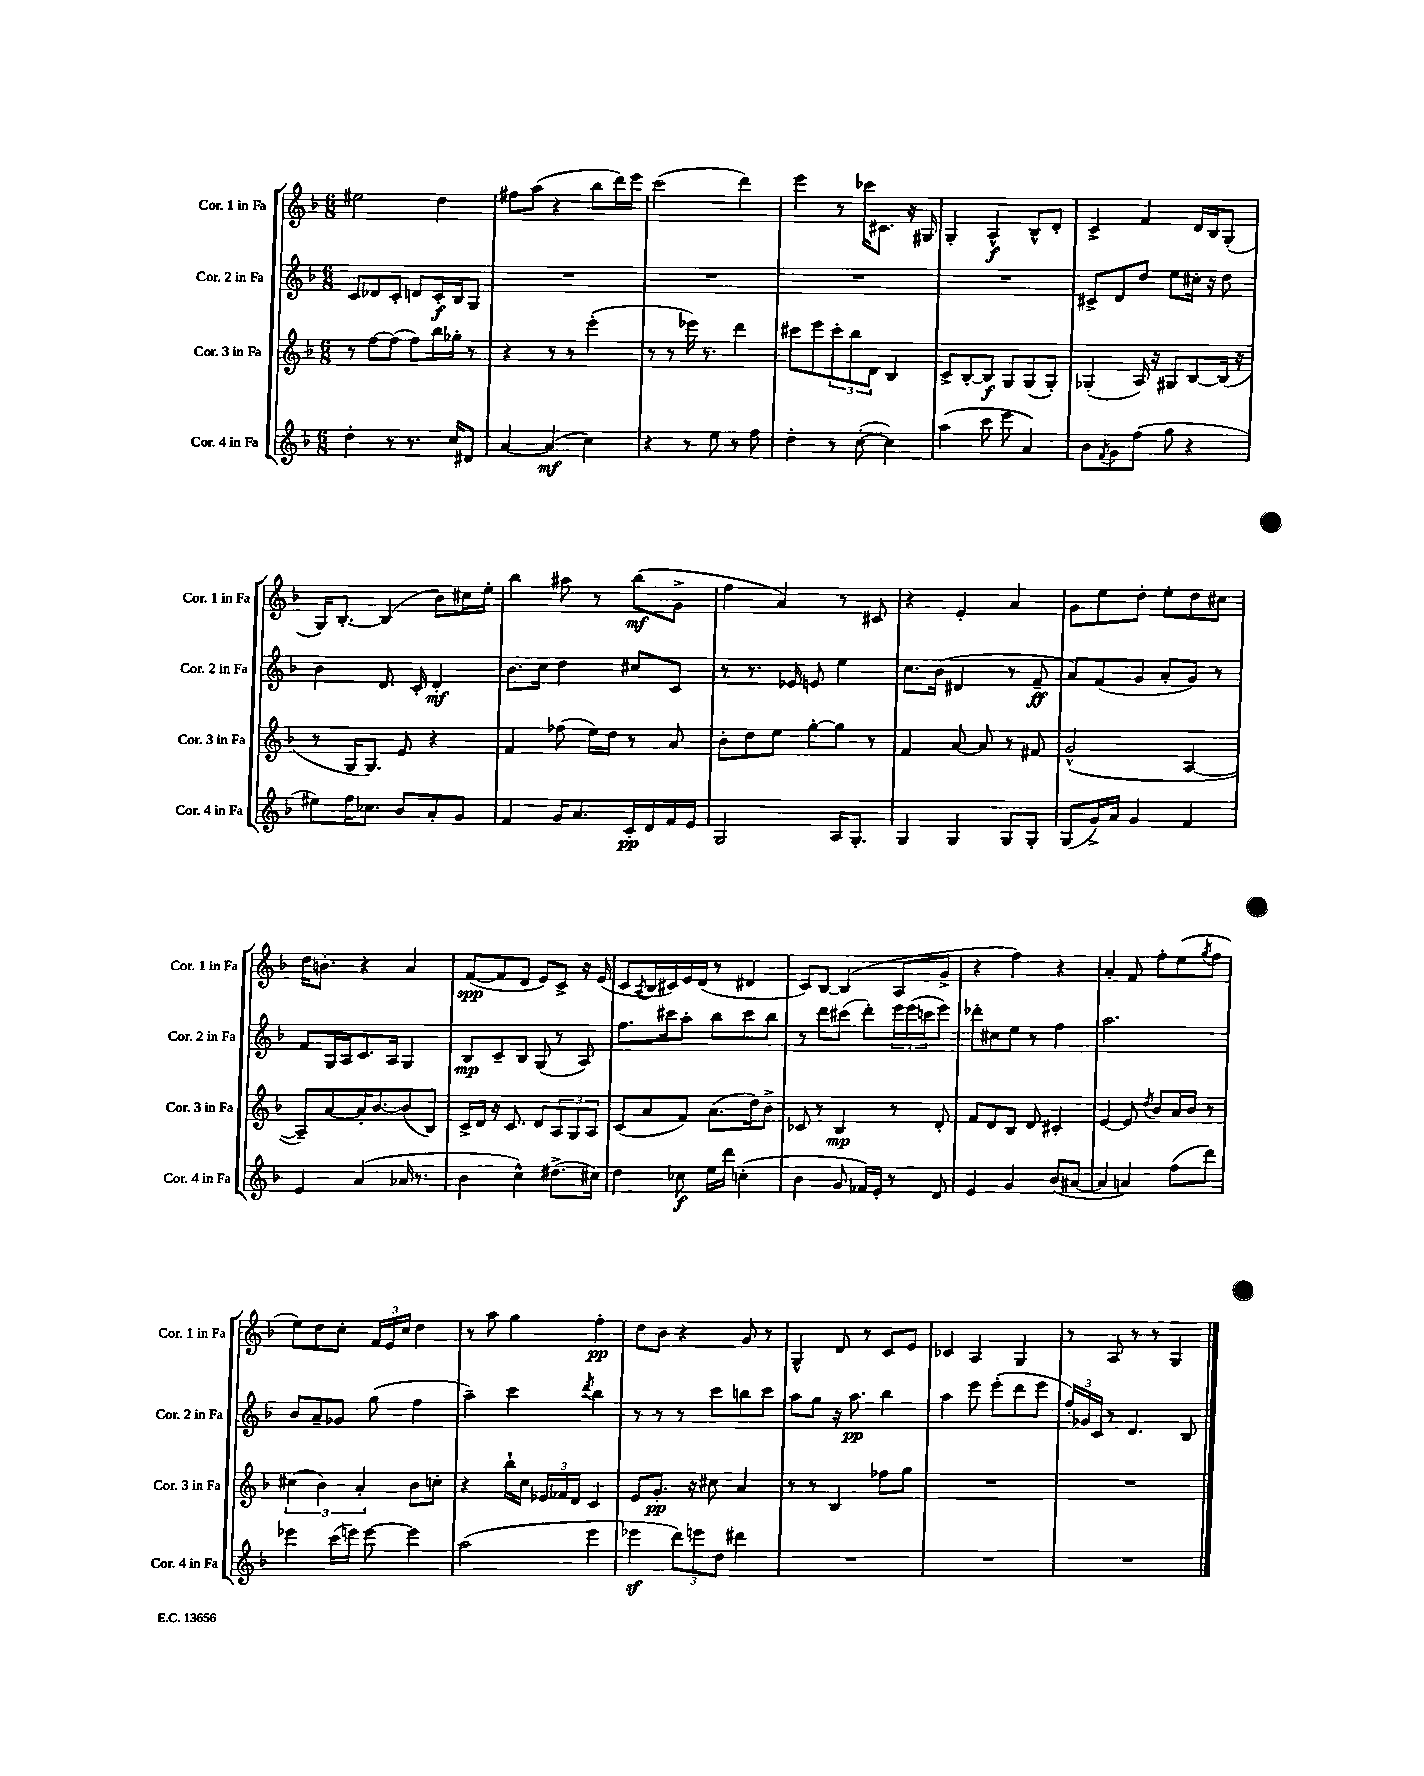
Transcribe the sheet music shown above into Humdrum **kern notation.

**kern	**kern	**kern	**kern
*staff4	*staff3	*staff2	*staff1
*clefG2	*clefG2	*clefG2	*clefG2
*k[b-]	*k[b-]	*k[b-]	*k[b-]
*M6/8	*M6/8	*M6/8	*M6/8
4dd'\	8r	8c/L	2ee#\
.	[8ff\L	8d-/	.
8r	(8ff\]J	8c'/J	.
8.r	8ff\L)	8d/L	.
.	16bb-\L	16c'/L	4dd\
16cc/LK	16gg-'\JJ	16B-/J	.
8d#/J	8r	8G/J	.
=	=	=	=
[4a/	4r	2.r	8ff#\L
.	.	.	(8aa\J
(4a/]	8r	.	4r
.	8r	.	.
4cc\)	(4eee'\	.	8bb-\L
.	.	.	16ddd\L)
.	.	.	16eee\JJ
=	=	=	=
4r	8r	2.r	(2ccc\
.	8r	.	.
8r	16eee-\)	.	.
.	8.r	.	.
8ee\	.	.	.
8r	4ddd\	.	4ddd\)
8ff\	.	.	.
=	=	=	=
4dd'\	8ccc#\L	2.r	4eee\
.	8eee\	.	.
8r	12ccc#'\	.	8r
.	12bb-\	.	.
([8cc'\	.	.	16ccc-\LK
.	12d\J	.	.
.	.	.	8.c#\J
4cc\])	4B-/	.	.
.	.	.	16r
.	.	.	16G#/
=	=	=	=
(4aa\	8c^/L	2.r	4G'/
.	[8B-'/	.	.
8ccc\	8B-/]J	.	4A^^/
8eee\	8G/L	.	.
4a/)	(8G/	.	8B-^^/L
.	8G'/J)	.	8d'/J
=	=	=	=
8b-\L	(4G-'/	8c#^/L	4c^/
8qf/	.	.	.
8g\	.	8d/	.
(8ff\J	16A/)	8dd/J	4f/
.	16r	.	.
8gg\	8G#/L	8ee\L	.
4r	[8B-/	16cc#'\Jk	16d/LL
.	.	16r	16B-/J
.	(16B-/]Jk	8dd\	(8G'/J
.	16r	.	.
=	=	=	=
8ee#\L)	8r	4b-\	16G/LK)
.	.	.	[8.B-'/J
16ff\K	16G/LK	.	.
8.cc-\J	8.G/J)	.	.
.	.	8.d/	(4B-/]
8b-/L	8e/	.	.
.	.	16c'/	.
8a'/	4r	4d'/	8b-\L)
8g/J	.	.	16cc#\L
.	.	.	16ee'\JJ
=	=	=	=
4f/	4f/	8.b-\L	4bb-\
.	.	16cc\Jk	.
16g/LK	(8ff-\	4dd\	8aa#\
8.a/	.	.	.
.	16ee\LL)	.	8r
.	16dd\JJ	.	.
16c'/L	8r	8cc#/L	(8bb-\L
16d/	.	.	.
16f/	8a/	8c/J	8g^\J
16e/JJ	.	.	.
=	=	=	=
2G/	8b-'\L	8r	4ff\
.	8dd\	8.r	.
.	8ee\J	.	4a/)
.	.	16e-/	.
.	[8gg'\L	8e/	.
16A/LK	8gg\]J	4ee\	8r
8.G'/J	.	.	.
.	8r	.	8c#/
=	=	=	=
4G/	4f/	8.cc\L	4r
.	.	(16b-\Jk	.
4G/	[8a/	4d#/	4e'/
.	8a/]	.	.
8G/L	8r	8r	4a/
8G'/J	8f#/	8f~/	.
=	=	=	=
(8G/L	(2g^^/	8a/L)	8g\L
16g^/L)	.	(8f/	8ee\
16a/JJ	.	.	.
4g/	.	8g/J	8dd'\J
.	.	8a'/L	8ee'\L
4f/	[4A/	8g/J)	8dd\
.	.	8r	8cc#\J
=	=	=	=
4e/	8A~/]L)	8f/L	16dd\LK
.	.	.	8.b'\J
.	[8a/	16G/L	.
.	.	16A/J	.
(4a/	16a'/]K	8.c/	4r
.	[8.b-/	.	.
.	.	16A/Jk	.
16a-/	(8b-/]	4G/	4a/
8.r	.	.	.
.	8B-/J)	.	.
=	=	=	=
4b-\	16c^/LL	8B-/L	([8f/L
.	16d/JJ	.	.
.	16r	8c~/	8f/]
.	8.c/	.	.
4cc^^\)	.	8B-/J	8d/J
.	8d/L	(8G/	8e/L)
(8.dd#^\L	12A/	8r	8c^/J
.	12G/	.	.
.	.	8A/)	16r
.	12A/J	.	.
16cc#\Jk)	.	.	(16e/
=	=	=	=
4dd\	(8c/L	8.ff\L	8c/L
.	.	.	8qA/
.	8a/	.	16B-/L
.	.	16ccc#\k	16c#/)
8cc-\	8f/J)	8aa'\J	16e/
.	.	.	(16d/JJ
16ee\LL	(8.a\L	8bb-\L	8r
16ddd\JJ	.	.	.
(4cc'\	.	8ccc#\	4d#/
.	16dd\k)	.	.
.	8b-^\J	8bb-\J	.
=	=	=	=
4b-\	8c-/	8r	8c/L)
.	8r	8ddd\L	[8B-/J
8g/	4B-/	(8ccc#\J	(4B-/]
16f-/LL)	.	8ddd'\L)	.
16e'/JJ	.	.	.
8r	8r	24eee\L	8A/L
.	.	(24eee\	.
.	.	24ccc\J	.
8d/	8d'/	8eee\J)	8g^/J
=	=	=	=
4e/	8f/L	8ddd-'\L	4r
.	8d/	8cc#\	.
4g/	8B-/J	8ee\J	4ff\)
.	8d/	8r	.
(8b-/L	4c#'/	4ff\	4r
[8a#/J	.	.	.
=	=	=	=
4a#/]	[4e/	2.aa\	4a'/
4a/)	8e/]	.	8f/
.	8qdd/	.	.
.	8b-/L	.	8ff'\L
(8ff\L	16a/L	.	(8ee\
.	16b-/JJ	.	.
.	.	.	8qgg/
8ddd\J)	8r	.	8ff\J
=	=	=	=
4eee-\	(6cc#\	8b-/L	8ee\L)
.	.	8a~/	8dd\
.	6b-\)	.	.
(16ccc\LL	.	8g-/J	8cc'\J
16eee\JJ)	.	.	.
.	6a'/	.	.
[8eee\	.	(8gg\	24f/LL
.	.	.	24e/
.	.	.	24cc/JJ
4eee\]	8b-\L	4ff\	4dd\
.	8cc'\J	.	.
=	=	=	=
(2aa\	4r	4aa~\)	8r
.	.	.	8aa\
.	16bb-`\LL	4ccc\	4gg\
.	16cc\JJ	.	.
.	24e-/LL	.	.
.	24f-/	.	.
.	24d/JJ	.	.
.	.	8qddd/	.
4eee\	4c/	4bb-\	4ff'\
=	=	=	=
4eee-\	8e/L	8r	8dd\L
.	8.g'/J	8r	8b-\J
12ddd\L)	.	8r	4r
.	16r	.	.
12eee\	.	.	.
.	8cc#\	8ccc\L	.
12dd\J	.	.	.
4ddd#\	4a/	8bb\	8g/
.	.	8ccc\J	8r
=	=	=	=
2.r	8r	8aa\L	4G^^/
.	8r	8gg\J	.
.	4B-/	16r	8d/
.	.	8.aa\	.
.	.	.	8r
.	8ff-\L	4bb-\	8c/L
.	8gg\J	.	8e/J
=	=	=	=
2.r	2.r	4aa\	4c-/
.	.	8eee\	4A/
.	.	(8eee'\L	.
.	.	8ddd\	4G/
.	.	8eee\J	.
=	=	=	=
2.r	2.r	24ff'/LL)	8r
.	.	24g-/	.
.	.	24c/JJ	.
.	.	8r	8A/
.	.	4.d/	8r
.	.	.	8r
.	.	.	4G/
.	.	8B-/	.
==	==	==	==
*-	*-	*-	*-
